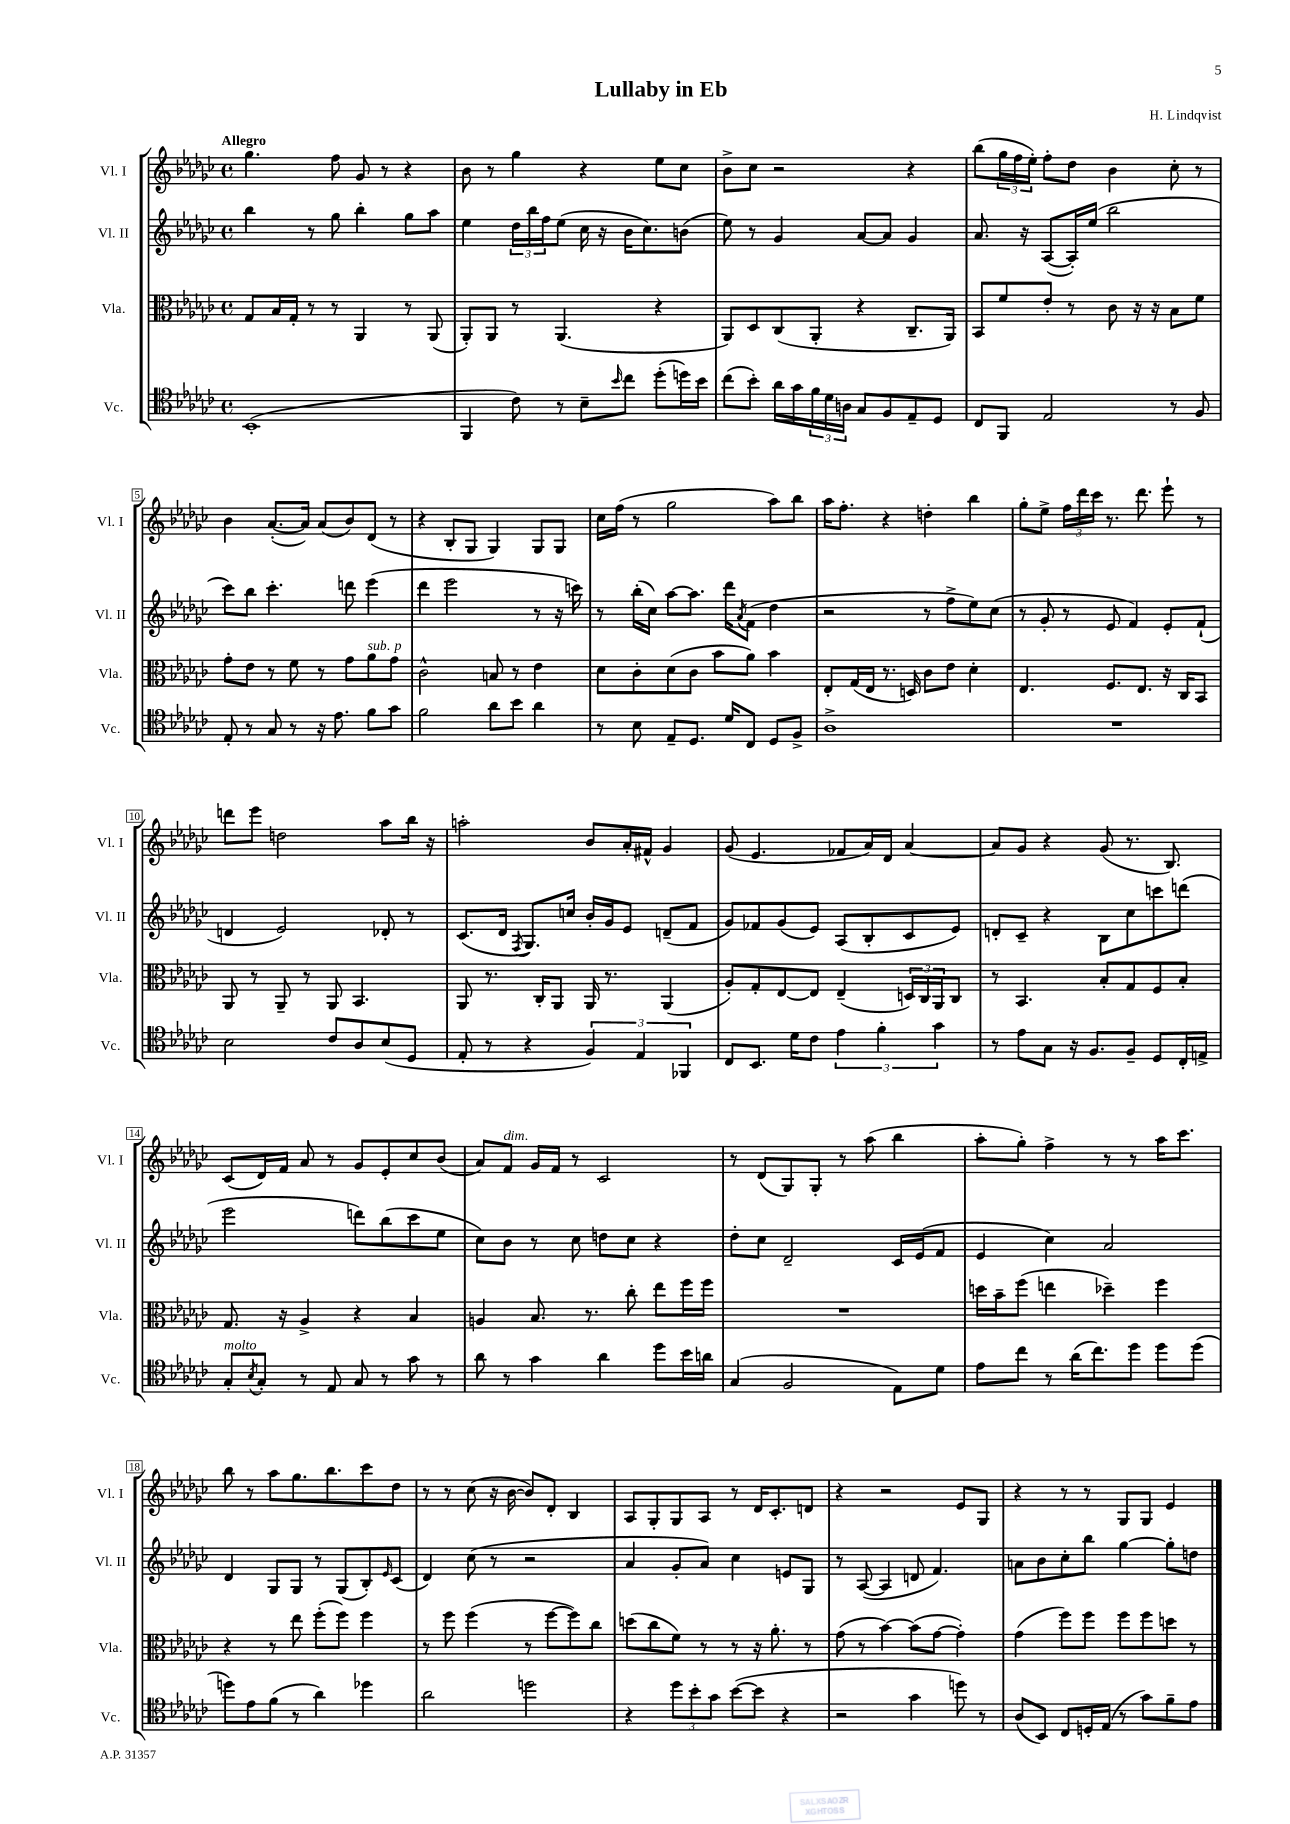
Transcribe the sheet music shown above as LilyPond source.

\header { title = "Lullaby in Eb" composer = "H. Lindqvist" }
<<
\new StaffGroup <<
\new Staff = "s0" \with { instrumentName = "Vl. I" shortInstrumentName = "Vl. I" } {
    \clef treble \key ges \major \defaultTimeSignature \time 4/4 \tempo "Allegro"
    ges''4. f''8 ges'8 r8 r4 |
    bes'8 r8 ges''4 r4 ees''8 ces''8 |
    bes'8-> ces''8 r2 r4 |
    bes''8( \tuplet 3/2 { ges''16 f''16 ees''16-.) } f''8-. des''8 bes'4 ces''8-. r8 |
    bes'4 aes'8.~-.( aes'16) aes'8( bes'8) des'8( r8 |
    r4 bes8-. ges8 ges4) ges8 ges8 |
    ces''16 f''16( r8 ges''2 aes''8) bes''8 |
    aes''16 f''8.-. r4 d''4-. bes''4 |
    ges''8-. ees''8-> \tuplet 3/2 { f''16 des'''16 ces'''16 } r8. des'''8. ees'''8-! r8 |
    d'''8 ees'''8 d''2 aes''8 bes''16 r16 |
    a''2-. bes'8 aes'16-. fis'16-^ ges'4 |
    ges'8( ees'4. fes'8 aes'16) des'16 aes'4~ |
    aes'8 ges'8 r4 ges'8( r8. bes8.) |
    ces'8( des'16) f'16 aes'8 r8 ges'8 ees'8-. ces''8 bes'8( |
    aes'8) f'8^\markup { \italic "dim." } ges'16 f'16 r8 ces'2 |
    r8 des'8( ges8) ges8-. r8 aes''8( bes''4 |
    aes''8-. ges''8-.) f''4-> r8 r8 aes''16 ces'''8. |
    bes''8 r8 aes''8 ges''8. bes''8. ces'''8 des''8 |
    r8 r8 ces''8( r16 bes'16~ bes'8) des'8-. bes4 |
    aes8 ges8-. ges8 aes8 r8 des'16 ces'8.-. d'8 |
    r4 r2 ees'8 ges8 |
    r4 r8 r8 ges8 ges8 ees'4 \bar "|." |
}
\new Staff = "s1" \with { instrumentName = "Vl. II" shortInstrumentName = "Vl. II" } {
    \clef treble \key ges \major \defaultTimeSignature \time 4/4
    bes''4 r8 ges''8 bes''4-. ges''8 aes''8 |
    ees''4 \tuplet 3/2 { des''16 bes''16 f''16 } ees''8( ces''16 r16 bes'16 ces''8.) b'8( |
    ees''8) r8 ges'4 aes'8~ aes'8 ges'4 |
    aes'8. r16 aes8~( aes16-.) ees''16( bes''2 |
    ces'''8) bes''8 ces'''4.-. d'''8 ees'''4( |
    des'''4 ees'''2 r8 r16 c'''16) |
    r8 bes''16-.( ces''16) aes''8~ aes''8. des'''16 \acciaccatura { aes'8 } f'8( des''4 |
    r2 r8 f''8-> ees''8) ces''8( |
    r8 ges'8-. r8 ees'8 f'4) ees'8-. f'8-!( |
    d'4 ees'2) des'8-. r8 |
    ces'8.( des'16 \acciaccatura { f8 } ges8.) c''16 bes'16-. ges'16 ees'8 d'8--( f'8 |
    ges'8) fes'8 ges'8( ees'8) aes8( bes8-. ces'8 ees'8) |
    d'8-. ces'8-- r4 bes8 ces''8 c'''8 d'''8( |
    ees'''2 d'''8) bes''8( ces'''8 ees''8 |
    ces''8) bes'8 r8 ces''8 d''8 ces''8 r4 |
    des''8-. ces''8 des'2-- ces'16 ees'16( f'8 |
    ees'4 ces''4) aes'2 |
    des'4 ges8 ges8 r8 ges8( bes8-.) \grace { ees'16 } ces'8( |
    des'4) ces''8( r8 r2 |
    aes'4 ges'8-. aes'8) ces''4 e'8 ges8 |
    r8 aes8~( aes4 d'8 f'4.) |
    a'8 bes'8 ces''8-. bes''8 ges''4~ ges''8-. d''8 \bar "|." |
}
\new Staff = "s2" \with { instrumentName = "Vla." shortInstrumentName = "Vla." } {
    \clef alto \key ges \major \defaultTimeSignature \time 4/4
    ges8 bes16 ges16-. r8 r8 aes,4 r8 aes,8( |
    aes,8-.) aes,8 r8 aes,4.( r4 |
    aes,8) des8 ces8( aes,8-. r4 ces8.-- aes,16) |
    bes,8 f'8 ees'8-. r8 ces'8 r16 r16 bes8 f'8 |
    ges'8-. ees'8 r8 f'8 r8 ges'8 aes'8^\markup { \italic "sub. p" } ges'8 |
    ces'2-^ b8 r8 ees'4 |
    des'8 ces'8-. des'8( ces'8 bes'8 aes'8) bes'4 |
    ees8-. ges16( ees16 r8. d16) ces'8 ees'8 des'4-. |
    ees4. f8. ees8. r16 ces16 bes,8 |
    aes,8 r8 aes,8-- r8 aes,8 bes,4. |
    aes,8 r8. ces16-. aes,8 aes,16 r8. aes,4( |
    aes8-.) ges8-. ees8~ ees8 ees4--( \tuplet 3/2 { d16) ces16 aes,16 } ces8 |
    r8 bes,4. bes8-. ges8 f8 bes8-. |
    ges8. r16 aes4-> r4 bes4 |
    a4 bes8. r8. ces''8-. ees''8 f''16 f''16 |
    R1 |
    d''16 bes'16-- f''8( e''4 des''4--) f''4 |
    r4 r8 ees''8 f''8-.( f''8) f''4 |
    r8 f''8 f''4( r8 f''8~ f''8) ces''8 |
    d''8( ces''8 f'8) r8 r8 r16 aes'8.-. r8 |
    ges'8( r8 bes'4~) bes'8( ges'8~ ges'4-.) |
    ges'4( f''8) f''8 f''8 f''8 d''8 r8 \bar "|." |
}
\new Staff = "s3" \with { instrumentName = "Vc." shortInstrumentName = "Vc." } {
    \clef tenor \key ges \major \defaultTimeSignature \time 4/4
    bes,1-.( |
    f,4 ces'8) r8 bes8-- \grace { bes'16 } ces''8 des''8-.( d''16) bes'16 |
    ces''8( bes'8-.) aes'16 ges'16 \tuplet 3/2 { f'16 des'16 a16 } ges8 f8 ees8-- des8 |
    ces8 f,8 ees2 r8 f8 |
    ees8-. r8 ges8 r8 r16 ees'8. f'8 ges'8 |
    f'2 aes'8 bes'8 aes'4 |
    r8 bes8 ees8-- des8. des'16 ces8 des8 f8-> |
    aes1-> |
    R1 |
    bes2 ces'8 aes8 bes8( des8 |
    ees8-. r8 r4 \tuplet 3/2 { f4) ees4 fes,4 } |
    ces8 bes,8. des'16 ces'8 \tuplet 3/2 { ees'4 f'4-. ges'4 } |
    r8 ees'8 ges8 r16 f8. f8-- des8 ces16-. e16-> |
    ges8-.^\markup { \italic "molto" } \acciaccatura { bes8 } ges8-. r8 ees8 ges8 r8 ges'8 r8 |
    aes'8 r8 ges'4 aes'4 des''8 bes'16 a'16 |
    ges4( f2 ees8) des'8 |
    ees'8 ces''8 r8 aes'16( ces''8.) des''8 des''8 des''8( |
    d''8) ees'8 f'8( r8 aes'4) des''4 |
    aes'2 d''2 |
    r4 \tuplet 3/2 { des''8 bes'8-. ges'8 } bes'8~( bes'8 r4 |
    r2 ges'4 d''8) r8 |
    aes8( bes,8) ces8 d16-. ees16( r8 ges'8) f'8-- ees'8 \bar "|." |
}
>>
>>
\layout { \context { \Score \override BarNumber.stencil = #(make-stencil-boxer 0.1 0.3 ly:text-interface::print) } }
